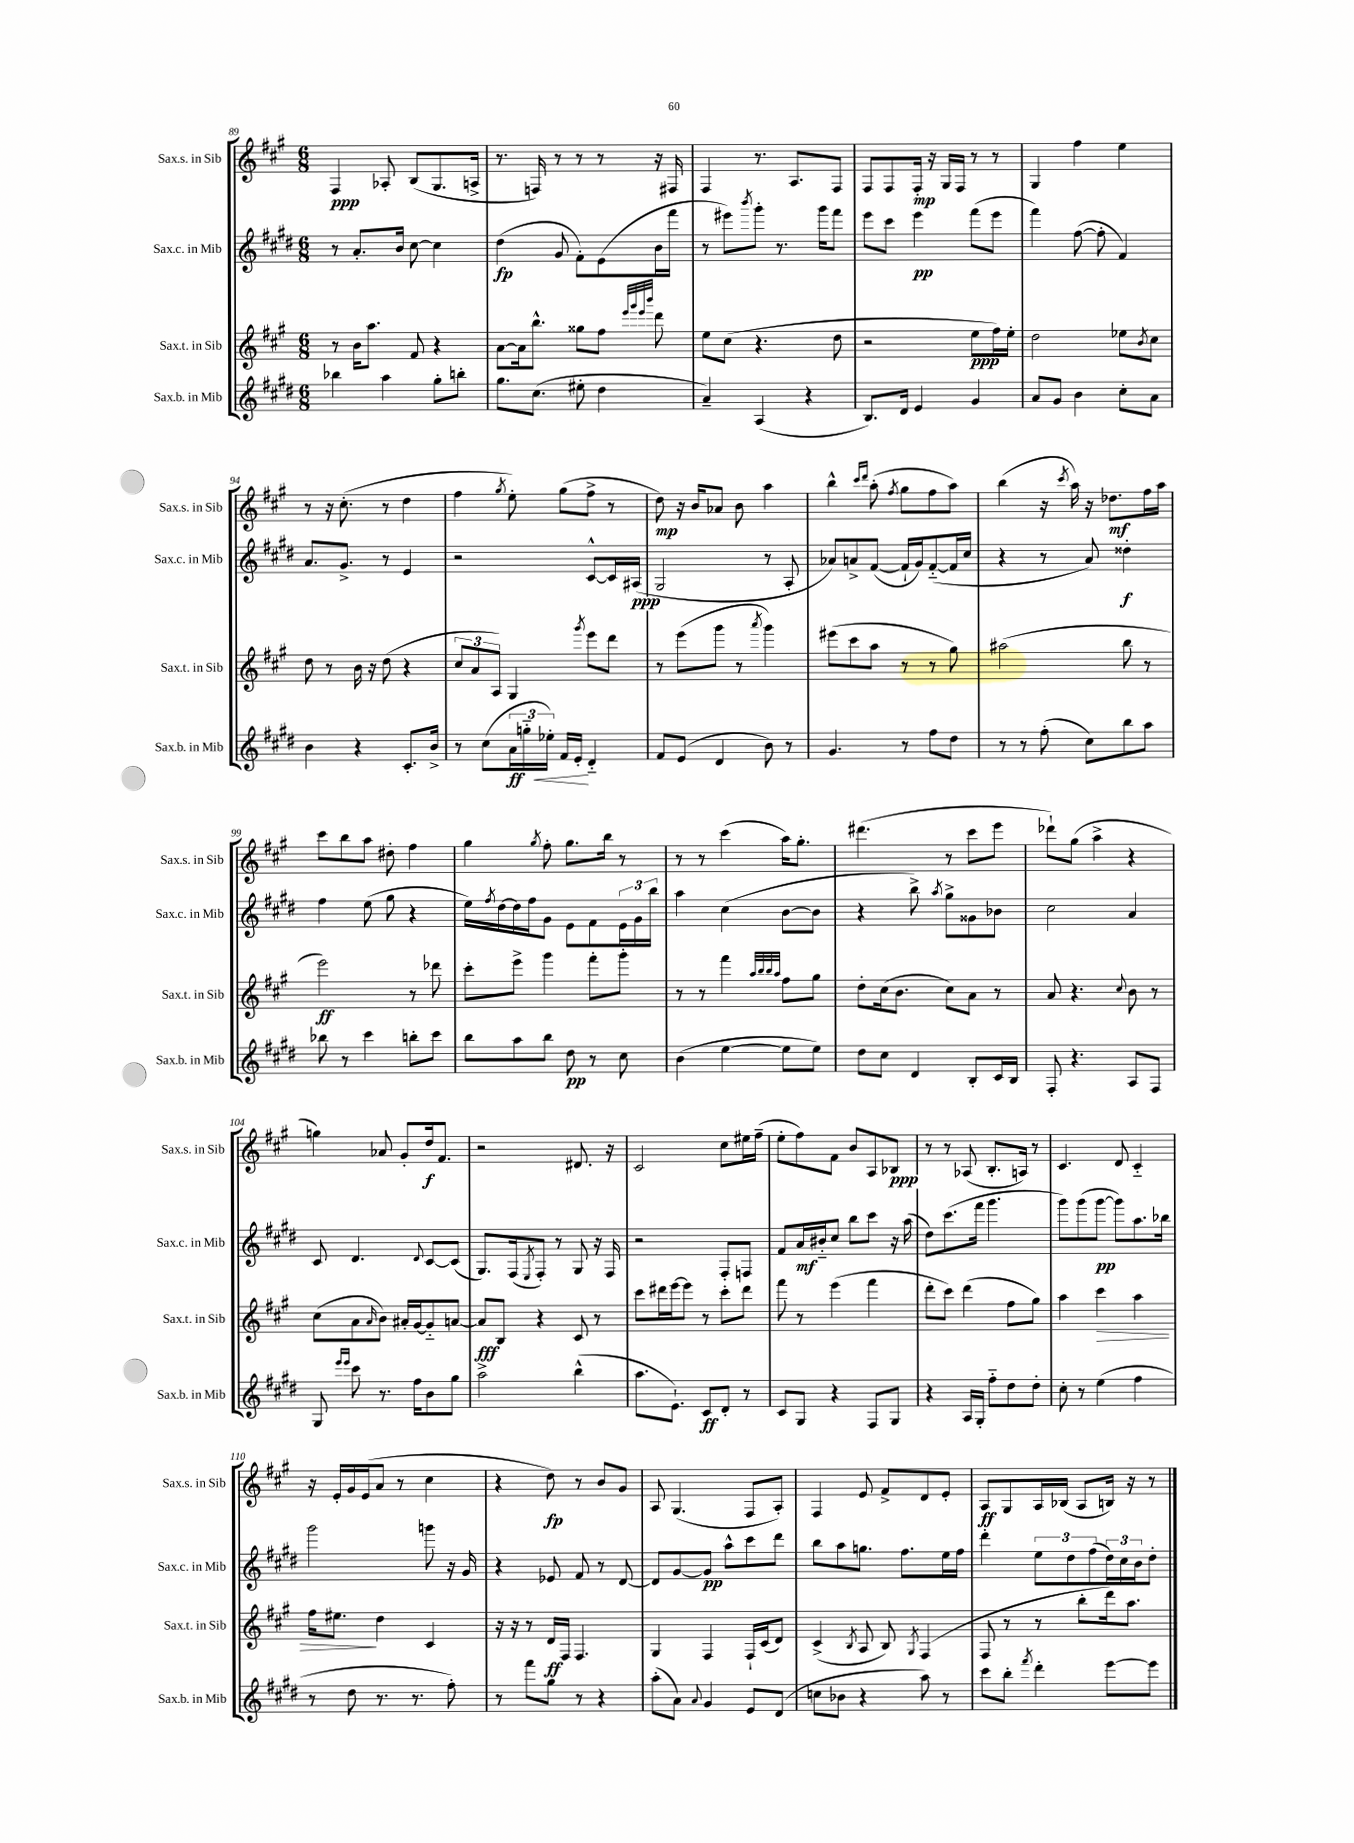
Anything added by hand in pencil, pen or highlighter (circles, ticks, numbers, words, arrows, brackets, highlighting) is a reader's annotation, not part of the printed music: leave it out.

**kern	**kern	**kern	**kern
*staff4	*staff3	*staff2	*staff1
*clefG2	*clefG2	*clefG2	*clefG2
*k[f#c#g#d#]	*k[f#c#g#]	*k[f#c#g#d#]	*k[f#c#g#]
*M6/8	*M6/8	*M6/8	*M6/8
4bb-	8r	8r	4F#
.	16b	8.a'	.
.	8.aa	.	.
4aa	.	.	8A-'
.	.	16b	.
.	8f#	[8cc#	(8B
8gg#'	4r	4cc#]	8.G#
8bb'	.	.	.
.	.	.	16A^
=	=	=	=
8.gg#	[8a	(4dd#	8.r
.	16a]	.	.
(8.cc#	8.bb^^	.	16F)
.	.	8g#	8r
8ee#'	8gg##	8f#')	8r
4dd#	8ff#	(8e	8r
.	32qqeee	.	.
.	32qqggg#	.	.
.	32qqeee	.	.
.	32qqbbb	.	.
.	8ddd	16b	16r
.	.	16fff#	16F#
=	=	=	=
4a~)	8ee	8r	4F#
.	(8cc#	8eee#)	.
.	.	8qbbb	.
(4A	4.r	8ggg#'	8.r
.	.	8.r	.
.	.	.	8.A
4r	.	.	.
.	.	16ggg#	.
.	8dd	8fff#	8F#
=	=	=	=
8.B)	2r	8eee	8F#
.	.	8ccc#	8F#
16d#	.	.	.
4e	.	4eee	16F#'
.	.	.	16r
.	.	.	16G#
.	.	.	16F#
4g#	8ee	(8fff#	8r
.	16ff#)	8eee	8r
.	16ee'	.	.
=	=	=	=
8a	2dd	4fff#)	4G#
8g#	.	.	.
4b	.	([8ff#	4ff#
.	.	8ff#']	.
8cc#'	8ee-	4f#)	4ee
.	8qb	.	.
8a	8cc#	.	.
=	=	=	=
4b	8dd	8.a	8r
.	8r	.	16r
.	.	8.g#^	(8.cc#'
4r	16b	.	.
.	16r	.	.
.	(8dd	8r	8r
8.c#'	4r	4e	4dd
16b^	.	.	.
=	=	=	=
8r	12cc#	2r	4ff#
.	12a	.	.
(8cc#	.	.	.
.	12A)	.	.
.	.	.	8qgg#
24a	4G#	.	8ee')
24gg'~	.	.	.
24ee-')	.	.	.
16f#	.	.	(8gg#
16e'	.	.	.
.	8qggg#	.	.
4d#'~	8eee	[8c#^^	8ff#^
.	8ddd	16c#]	8r
.	.	(16A#	.
=	=	=	=
8f#	8r	2G#	8dd)
(8e	(8eee	.	16r
.	.	.	16b
4d#	8ggg#	.	8a-
.	8r	.	8b
.	8qaaa	.	.
8b)	4ggg#)	8r	4aa
8r	.	8A'	.
=	=	=	=
4.g#	(8eee#	8a-)	4bb^^
.	8ccc#	8a^	.
.	.	.	16qqccc#
.	.	.	16qqddd
.	8aa	([8f#	(8aa'
.	.	.	8qff#
8r	8r	16f#`]	8gg#
.	.	16g#)	.
8ff#	8r	([8f#'~	8ff#
8dd#	8gg#)	16f#]	8aa)
.	.	16cc#	.
=	=	=	=
8r	(2aa#	4r	(4bb
8r	.	.	.
(8ff#'	.	8r	16r
.	.	.	8qccc#
.	.	.	16aa)
8cc#)	.	8a)	16r
.	.	.	8.dd-
8bb	8bb	4dd##'	.
8aa	8r	.	16ff#
.	.	.	16aa
=	=	=	=
8bb-	2eee)	4ff#	8ccc#
8r	.	.	8bb
4ccc#	.	(8ee	8aa
.	.	8gg#	8dd#'
8bb'	8r	4r	4ff#
8ccc#	8ddd-	.	.
=	=	=	=
8bb	8ccc#'	16ee)	4gg#
.	.	8qff#	.
.	.	[16dd#	.
8aa	8eee^	16dd#]	.
.	.	16ff#	.
.	.	.	8qgg#
8bb	4ggg#	8g#	8ff#'
8dd#	.	8e	8.gg#
8r	8fff#'	8f#	.
.	.	.	16bb
8cc#	8ggg#'	24e	8r
.	.	24g#	.
.	.	24bb	.
=	=	=	=
(4b	8r	4aa	8r
.	8r	.	8r
[4ee	4fff#	(4cc#	(4ccc#
.	32qqaa	.	.
.	32qqbb	.	.
.	32qqbb	.	.
.	32qqaa	.	.
8ee]	8ff#	[8b	16aa)
.	.	.	8.gg#'
8ee)	8gg#	8b]	.
=	=	=	=
8dd#	8dd'	4r	(4.ddd#
8cc#	(16cc#	.	.
.	8.b	.	.
4d#	.	8bb^)	.
.	.	8qaa	.
.	8cc#)	8gg#^	8r
8B'	8a	8g##	8ccc#
16c#	8r	8b-	8eee
16B	.	.	.
=	=	=	=
8F#'	8a	2cc#	8ddd-`)
4.r	4.r	.	(8gg#
.	.	.	4aa^
.	8qqcc#	.	.
8A	8b	4a	4r
8F#	8r	.	.
=	=	=	=
8G#	(8cc#	8c#	4gg)
16qqeee	.	.	.
16qqeee	.	.	.
8ccc#	8a	4.d#	.
.	16qqa	.	.
8.r	8b)	.	8a-
.	16a#'	.	8g#'
16ff#	[16g#	.	.
.	.	8qqd#	.
8b	8g#'~]	[8c#	16dd
.	.	.	8.f#
8gg#	[8a	(8c#]	.
=	=	=	=
2aa^	8a]	8.G#)	2r
.	8B	.	.
.	.	(16F#	.
.	.	8qE	.
.	4r	8F#')	.
.	.	8r	.
(4bb^^	8c#	8G#	8.d#
.	8r	16r	.
.	.	16F#	16r
=	=	=	=
8.aa	8ccc#	2r	2c#
.	16ddd#	.	.
8.e`)	[16eee	.	.
.	8eee]	.	.
8c#	8r	.	.
8d#'	8ccc#'	8F#'	8cc#
8r	8ddd#	8F	16ee#
.	.	.	(16ff#~
=	=	=	=
8c#	8fff#	8f#	8ee'
8G#	8r	16a	8ff#)
.	.	16b#'~	.
4r	(4eee	8cc#	8f#
.	.	8bb	8b
8F#	4fff#	8ccc#	8A
8G#	.	16r	8B-
.	.	(16aa	.
=	=	=	=
4r	8ddd'	8dd#)	8r
.	8ccc#)	(8.ccc#	8r
16A	(4ddd	.	(8A-
16G#'	.	16fff#	.
8ff#'~	.	4.ggg#	8.B'
8dd#	8ff#	.	.
.	.	.	16A)
8dd#'	8gg#)	.	8r
=	=	=	=
8cc#'	4aa	8ggg#)	4.c#
8r	.	(8ggg#	.
(4ee	4ccc#	[8ggg#	.
.	.	8ggg#])	8d
4ff#	4aa	8.aa	4c#'~
.	.	16bb-	.
=	=	=	=
8r	16ff#	2ggg#	16r
.	8.ee#	.	16e'
8dd#	.	.	16g#
.	.	.	(16e
8.r	4dd	.	8a
.	.	.	8r
8.r	.	.	.
.	4c#	8ggg	4cc#
8ff#')	.	16r	.
.	.	16g#	.
=	=	=	=
8r	16r	4r	4r
.	16r	.	.
8fff#	8r	.	.
8gg#	16d	8e-	8dd)
.	16F#	.	.
8r	4.F#	8f#	8r
4r	.	8r	8b
.	.	[8d#	8g#
=	=	=	=
(8aa'	4G#	8d#]	8A
8a)	.	[8g#	(4.G#
8qqa	.	.	.
4g#	4F#	8g#]	.
.	.	8aa^^	.
8e	16F#`	8ccc#	8F#
.	(16c#	.	.
(8d#	8d)	8ddd#	8A')
=	=	=	=
8cc	(4c#^	8bb	4F#
8b-	.	8aa	.
.	8qB	.	.
4r	8A	8.gg	8e
.	8B)	.	8f#^
.	.	8.ff#	.
.	8qG#	.	.
8aa)	(4F#	.	8d
8r	.	16ee	8e'
.	.	16ff#	.
=	=	=	=
8ccc#	8F#	4ddd#'	8A
8bb'	8r	.	8G#
8qfff#	.	.	.
4ddd#'	8r	12ee	16A
.	.	.	(16B-
.	.	12dd#	.
.	8bb'	.	8A
.	.	(12ff#	.
[8eee	16ddd)	24dd#)	16B)
.	.	24cc#	.
.	8.aa	.	16r
.	.	24b	.
8eee]	.	8dd#'	8r
==	==	==	==
*-	*-	*-	*-
